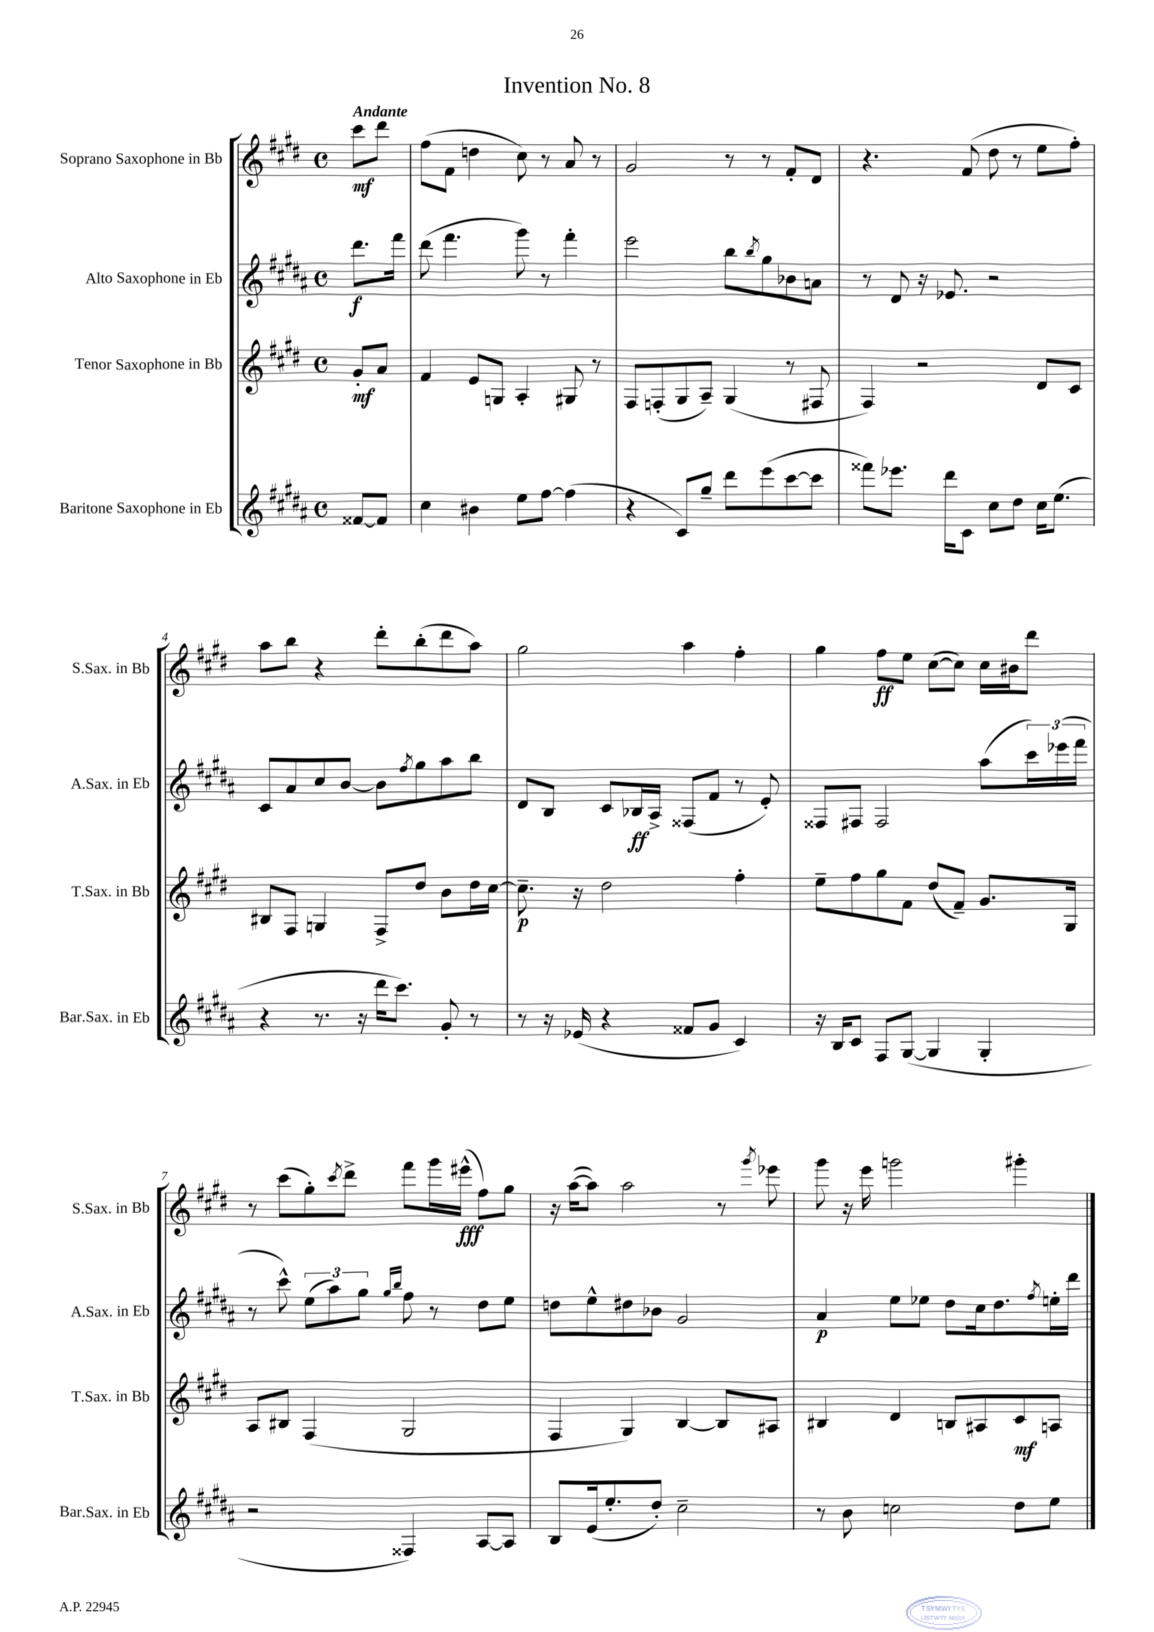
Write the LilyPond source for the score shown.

\header { title = "Invention No. 8" }
<<
\new StaffGroup <<
\new Staff = "s0" \with { instrumentName = "Soprano Saxophone in Bb" shortInstrumentName = "S.Sax. in Bb" } {
    \clef treble \key e \major \defaultTimeSignature \time 4/4 \partial 4 \tempo "Andante"
    cis'''8\mf dis'''8 |
    fis''8( fis'8 d''4 cis''8) r8 a'8 r8 |
    gis'2 r8 r8 fis'8-. dis'8 |
    r4. fis'8( dis''8 r8 e''8 fis''8-.) |
    a''8 b''8 r4 dis'''8-. b''8-.( dis'''8 a''8) |
    gis''2 a''4 fis''4-. |
    gis''4 fis''8\ff e''8 cis''8~( cis''8) cis''16 bis'16 dis'''8 |
    r8 cis'''8( gis''8-.) \acciaccatura { cis'''8 } dis'''8-> fis'''8 gis'''16 eis'''16-^\fff( fis''8) gis''8 |
    r16 a''16~( a''8) a''2 r8 \acciaccatura { gis'''8 } ees'''8 |
    gis'''8 r16 e'''16 g'''2 gis'''4-. \bar "|." |
}
\new Staff = "s1" \with { instrumentName = "Alto Saxophone in Eb" shortInstrumentName = "A.Sax. in Eb" } {
    \clef treble \key b \major \defaultTimeSignature \time 4/4 \partial 4
    dis'''8.\f fis'''16 |
    dis'''8( fis'''4. gis'''8) r8 fis'''4-. |
    e'''2 b''8 \acciaccatura { b''8 } gis''8 bes'8 a'8 |
    r8 dis'8 r16 ees'8. r2 |
    cis'8 ais'8 cis''8 b'8~ b'8 \acciaccatura { fis''8 } gis''8 ais''8 b''8 |
    dis'8 b8 cis'8 bes16\ff ais16-> fisis8( fis'8 r8 e'8-.) |
    fisis8 fis8 fis2 ais''8( \tuplet 3/2 { cis'''16) ees'''16( fis'''16 } |
    r8 cis'''8-^) \tuplet 3/2 { e''8( ais''8) gis''8 } \grace { gis''16 b''16 } fis''8 r8 dis''8 e''8 |
    d''8 e''8-^ dis''8 bes'8 gis'2 |
    ais'4\p e''8 ees''8 dis''8 cis''16 dis''8. \acciaccatura { fis''8 } e''16-. dis'''16 \bar "|." |
}
\new Staff = "s2" \with { instrumentName = "Tenor Saxophone in Bb" shortInstrumentName = "T.Sax. in Bb" } {
    \clef treble \key e \major \defaultTimeSignature \time 4/4 \partial 4
    gis'8-.\mf a'8 |
    fis'4 e'8 g8 a4-. gis8 r8 |
    fis8 f8-.( gis8 a8--) gis4( r8 fis8 |
    fis4) r2 dis'8 cis'8 |
    bis8 fis8 g4 fis8-> dis''8 b'8 dis''16 cis''16~ |
    cis''8.--\p r16 dis''2 fis''4-. |
    e''8-- fis''8 gis''8 fis'8 dis''8( fis'8--) gis'8. gis16 |
    a8 bis8 fis4( gis2 |
    fis4 gis4) b4~ b8 ais8 |
    bis4 dis'4 b8 ais8 cis'8\mf a8 \bar "|." |
}
\new Staff = "s3" \with { instrumentName = "Baritone Saxophone in Eb" shortInstrumentName = "Bar.Sax. in Eb" } {
    \clef treble \key b \major \defaultTimeSignature \time 4/4 \partial 4
    fisis'8~ fisis'8 |
    cis''4 bis'4 e''8 fis''8~ fis''4( |
    r4 cis'8) gis''8-- dis'''8 e'''8( cis'''8~ cis'''8 |
    fisis'''8) ees'''8. dis'''16 cis'8 cis''8 dis''8 cis''16 e''8.( |
    r4 r8. r16 dis'''16 cis'''8.) gis'8-. r8 |
    r8 r16 ees'16( r4 fisis'8 gis'8 cis'4) |
    r16 b16 cis'8 fis8 gis8~( gis4 gis4-. |
    r2 fisis4) ais8~ ais8 |
    b8 e'16( e''8.-. dis''8-.) cis''2-- |
    r8 b'8 c''2 dis''8 e''8 \bar "|." |
}
>>
>>
